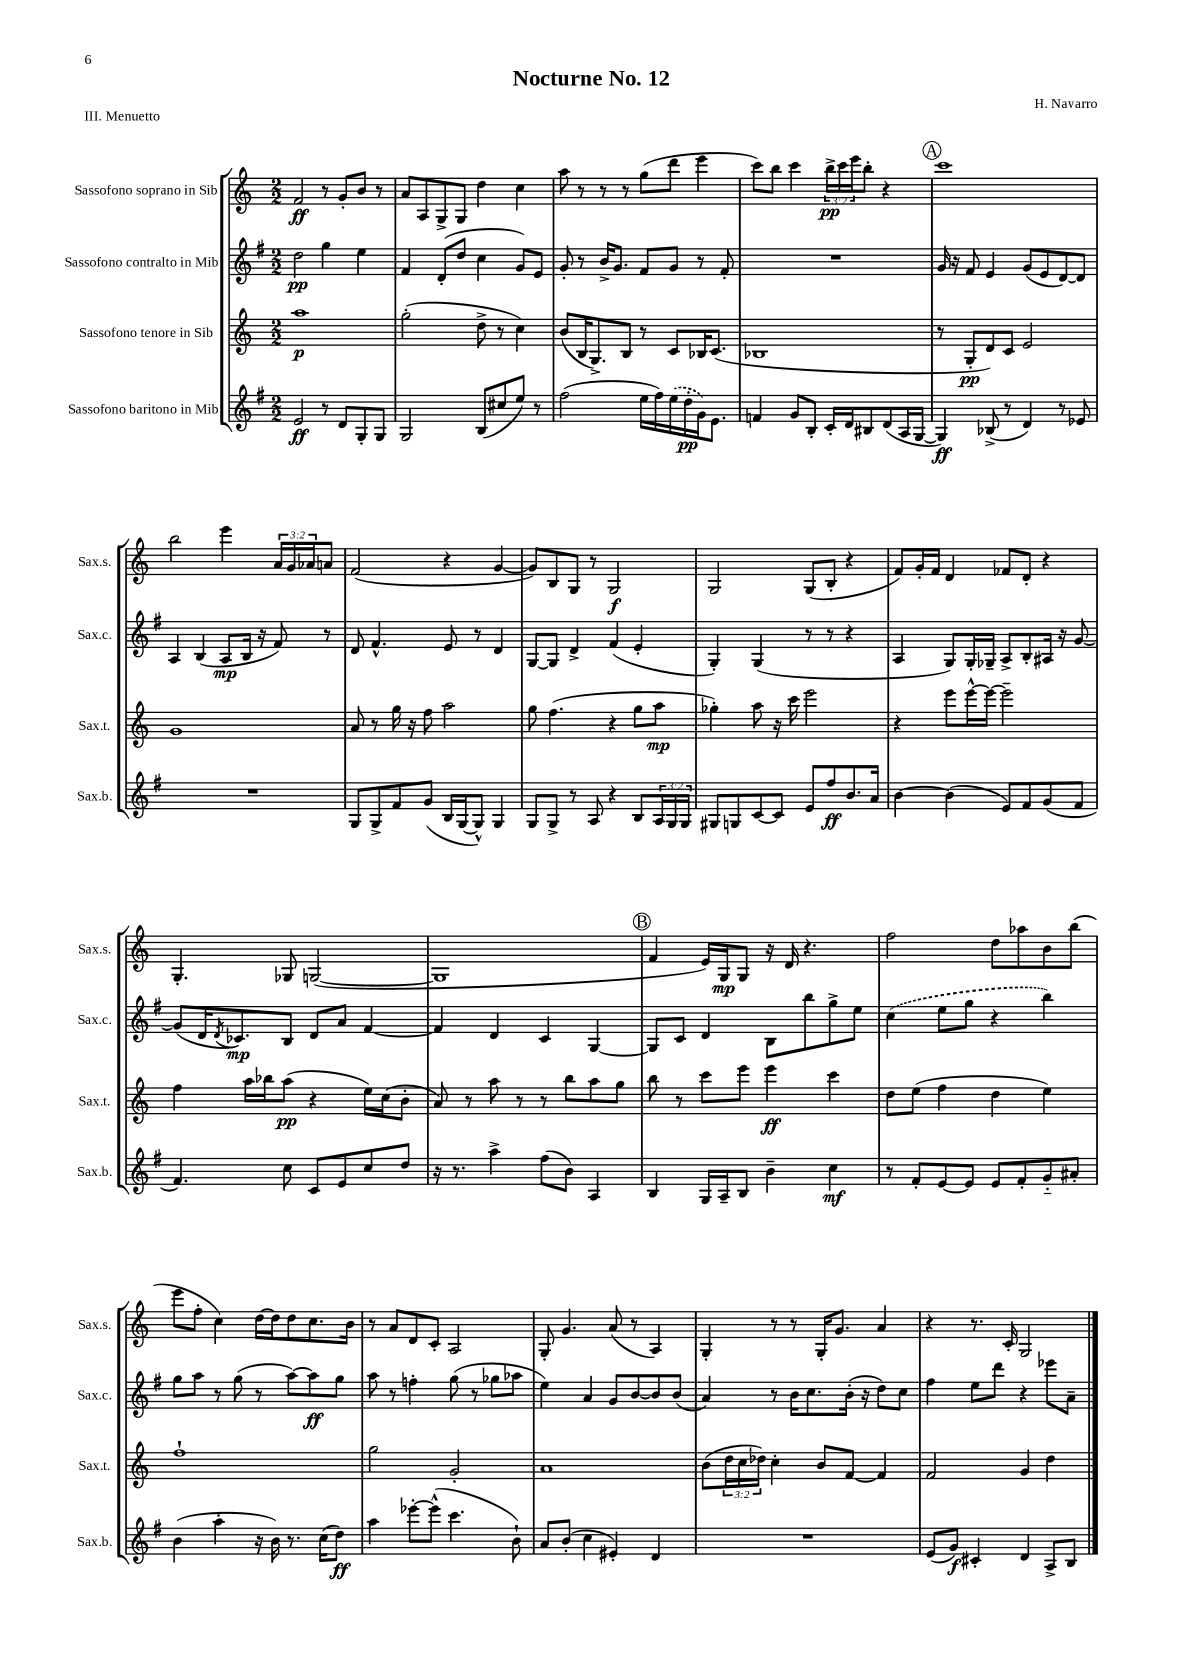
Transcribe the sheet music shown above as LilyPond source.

\header { title = "Nocturne No. 12" composer = "H. Navarro" piece = "III. Menuetto" }
<<
\new StaffGroup <<
\new Staff = "s0" \with { instrumentName = "Sassofono soprano in Sib" shortInstrumentName = "Sax.s." } {
    \clef treble \key c \major \numericTimeSignature \time 2/2 \override Staff.TupletNumber.text = #tuplet-number::calc-fraction-text
    f'2\ff r8 g'8-. b'8 r8 |
    a'8 a8 g8-> g8 d''4 c''4 |
    a''8 r8 r8 r8 g''8( d'''8 e'''4 |
    c'''8) b''8 c'''4 \tuplet 3/2 { b''16->\pp c'''16 e'''16 } b''8-. r4 |
    \mark \markup { \circle "A" } c'''1 |
    b''2 e'''4 \tuplet 3/2 { a'16 g'16 aes'16 } a'8 |
    f'2( r4 g'4~ |
    g'8) b8 g8 r8 g2\f |
    g2 g8( b8-. r4 |
    f'8) g'16-. f'16 d'4 fes'8 d'8-. r4 |
    g4.-. ges8 g2~( |
    g1 |
    \mark \markup { \circle "B" } f'4 e'16) g16\mp g8 r16 d'16 r4. |
    f''2 d''8 aes''8 b'8 b''8( |
    e'''8 f''8-. c''4) d''16~ d''16 d''8 c''8. b'16 |
    r8 a'8 d'8 c'8-. a2 |
    g8-. g'4. a'8( r8 a4) |
    g4-. r8 r8 g16-. g'8. a'4 |
    r4 r8. c'16-. g2 \bar "|." |
}
\new Staff = "s1" \with { instrumentName = "Sassofono contralto in Mib" shortInstrumentName = "Sax.c." } {
    \clef treble \key g \major \numericTimeSignature \time 2/2
    d''2\pp g''4 e''4 |
    fis'4 d'8-.( d''8 c''4 g'8) e'8 |
    g'8-. r8 b'16-> g'8. fis'8 g'8 r8 fis'8-. |
    R1 |
    \mark \markup { \circle "A" } g'16 r16 fis'8 e'4 g'8( e'8 d'8~) d'8 |
    a4 b4( a8\mp b16 r16 fis'8) r8 |
    d'8 fis'4.-^ e'8 r8 d'4 |
    g8~ g8 d'4-> fis'4( e'4-. |
    g4-.) g4( r8 r8 r4 |
    a4 g8) g16-. ges16-- a8-> b8-. ais16 r16 g'8~ |
    g'8( d'16 \acciaccatura { d'8 } ces'8.\mp) b8 d'8 a'8 fis'4~ |
    fis'4 d'4 c'4 g4~ |
    \mark \markup { \circle "B" } g8 c'8 d'4 b8 b''8 g''8-> e''8 |
    \once \slurDashed c''4( e''8 g''8 r4 b''4) |
    g''8 a''8 r8 g''8( r8 a''8~) a''8\ff g''8 |
    a''8 r8 f''4-. g''8( r8 ges''8 aes''8 |
    e''4) a'4 g'8 b'8~ b'8 b'8( |
    a'4) r8 b'16 c''8. b'16-.( r16 d''8) c''8 |
    fis''4 e''8 d'''8 r4 ees'''8 a'8-- \bar "|." |
}
\new Staff = "s2" \with { instrumentName = "Sassofono tenore in Sib" shortInstrumentName = "Sax.t." } {
    \clef treble \key c \major \numericTimeSignature \time 2/2 \override Staff.TupletNumber.text = #tuplet-number::calc-fraction-text
    a''1\p |
    g''2-.( d''8-> r8 c''4) |
    b'8( b16 g8.->) b8 r8 c'8 bes16 c'8.( |
    bes1 |
    \mark \markup { \circle "A" } r8 g8-.\pp d'8) c'8 e'2 |
    g'1 |
    a'8 r8 g''16 r16 f''8 a''2 |
    g''8 f''4.( r4 g''8 a''8\mp |
    ges''4-.) a''8 r16 c'''16 e'''2 |
    r4 e'''8 e'''16~-^ e'''16~ e'''2-- |
    f''4 a''16 bes''16 a''8\pp( r4 e''16) c''16( b'8-. |
    a'8) r8 a''8 r8 r8 b''8 a''8 g''8 |
    \mark \markup { \circle "B" } b''8 r8 c'''8 e'''8 e'''4\ff c'''4 |
    d''8 e''8( f''4 d''4 e''4) |
    f''1-! |
    g''2 g'2-. |
    a'1 |
    b'8( \tuplet 3/2 { d''16 c''16 des''16) } c''4-. b'8 f'8~ f'4 |
    f'2 g'4 d''4 \bar "|." |
}
\new Staff = "s3" \with { instrumentName = "Sassofono baritono in Mib" shortInstrumentName = "Sax.b." } {
    \clef treble \key g \major \numericTimeSignature \time 2/2 \override Staff.TupletNumber.text = #tuplet-number::calc-fraction-text
    e'2\ff r8 d'8 g8-. g8 |
    g2 b8( cis''8 e''8) r8 |
    fis''2( e''16 fis''16) \once \slurDashed e''16( d''16-.\pp g'16) e'8. |
    f'4 g'8 b8-. c'16-. d'16 bis8 d'8( a16 g16~ |
    \mark \markup { \circle "A" } g4\ff) bes8->( r8 d'4) r8 ees'8 |
    R1 |
    g8 g8-> fis'8 g'8( b16 g16~ g8-^) g4 |
    g8 g8-> r8 a8 r4 b8 \tuplet 3/2 { a16 g16 g16 } |
    gis8 g8 c'8~ c'8 e'8 fis''8\ff b'8. a'16 |
    b'4~ b'4( e'8) fis'8 g'8( fis'8 |
    fis'4.) c''8 c'8 e'8 c''8 d''8 |
    r16 r8. a''4-> fis''8( b'8) a4 |
    \mark \markup { \circle "B" } b4 g16 a16-- b8 b'4-- c''4\mf |
    r8 fis'8-. e'8~ e'8 e'8 fis'8-. g'8-_ ais'8-. |
    b'4( a''4-. r16 b'16) r8. c''16( d''8\ff) |
    a''4 ees'''8~-. ees'''8-^( c'''4. b'8-!) |
    a'8 b'8-.( c''4 eis'4-.) d'4 |
    R1 |
    e'8( g'8\f) cis'4-. d'4 a8-> b8 \bar "|." |
}
>>
>>
\layout { \context { \Score \remove "Bar_number_engraver" } }
